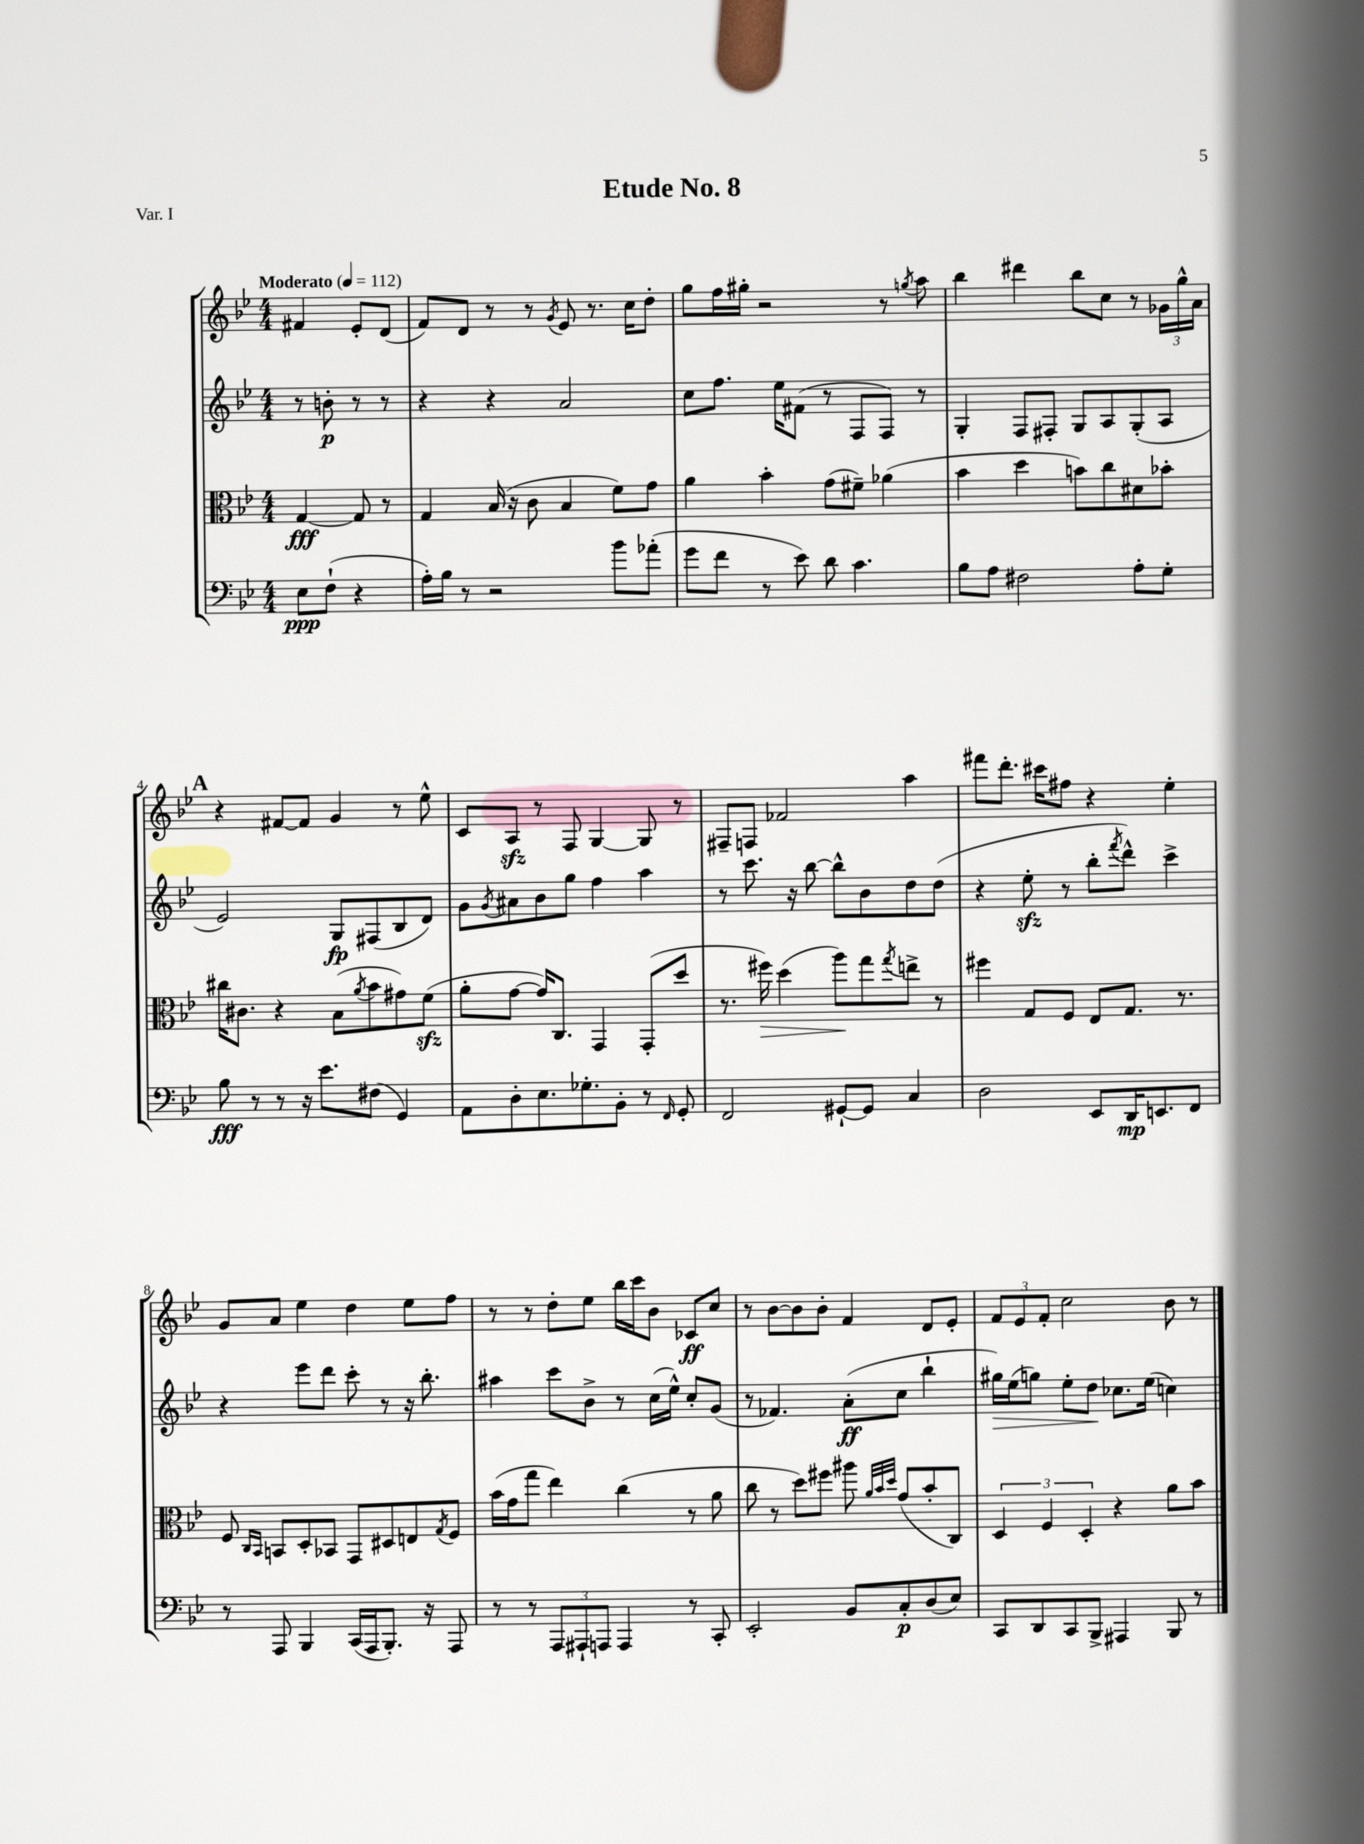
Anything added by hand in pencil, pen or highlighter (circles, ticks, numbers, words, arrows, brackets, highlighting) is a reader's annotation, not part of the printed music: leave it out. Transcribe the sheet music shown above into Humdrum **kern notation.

**kern	**dynam	**kern	**dynam	**kern	**dynam	**kern	**dynam
*part4	*part4	*part3	*part3	*part2	*part2	*part1	*part1
*staff4	*staff4	*staff3	*staff3	*staff2	*staff2	*staff1	*staff1
*clefF4	*	*clefC3	*	*clefG2	*	*clefG2	*
*k[b-e-]	*	*k[b-e-]	*	*k[b-e-]	*	*k[b-e-]	*
*M4/4	*	*M4/4	*	*M4/4	*	*M4/4	*
*MM112	*	*MM112	*	*MM112	*	*MM112	*
=	=	=	=	=	=	=	=
!	!	!	!	!	!	!LO:TX:a:B:t=Moderato	!
8E-\L	ppp	[4G/	fff	8r	.	4f#X/	.
(8F`\J	.	.	.	8bn'\	p	.	.
4r	.	8G/]	.	8r	.	8e-'/L	.
.	.	8r	.	8r	.	(8d/J	.
=1	=1	=1	=1	=1	=1	=1	=1
16A'\LL)	.	4G/	.	4r	.	8f/L)	.
16B-\JJ	.	.	.	.	.	.	.
8r	.	.	.	.	.	8d/J	.
2r	.	(16B-/	.	4r	.	8r	.
.	.	16r	.	.	.	.	.
.	.	8c\	.	.	.	8r	.
.	.	.	.	.	.	8qg/	.
.	.	4B-/	.	2a/	.	8e-/	.
.	.	.	.	.	.	8.r	.
8b-\L	.	8f\L)	.	.	.	.	.
.	.	.	.	.	.	16cc\KL	.
(8a-X'\J	.	8g\J	.	.	.	8dd'\J	.
=2	=2	=2	=2	=2	=2	=2	=2
8g\L	.	4a\	.	8cc\L	.	8gg\L	.
8f\J	.	.	.	8.ff\J	.	16ff\L	.
.	.	.	.	.	.	16gg#X'\JJ	.
8r	.	4b-'\	.	.	.	2r	.
.	.	.	.	16ee-\KL	.	.	.
8e-\)	.	.	.	(8f#X\J	.	.	.
8d\	.	(8g\L	.	8r	.	.	.
4.c\	.	8f#X~\J)	.	8F/L	.	.	.
.	.	(4a-X\	.	8F/J)	.	8r	.
.	.	.	.	.	.	8qggn/	.
.	.	.	.	8r	.	8aa\	.
=3	=3	=3	=3	=3	=3	=3	=3
8B-\L	.	4b-\	.	4G'/	.	4bb-\	.
8A\J	.	.	.	.	.	.	.
2F#X\	.	4dd\	.	8F/L	.	4ddd#X\	.
.	.	.	.	8F#X'/J	.	.	.
.	.	8bn\L)	.	8G/L	.	8bb-\L	.
.	.	8cc\	.	8A/	.	8cc\J	.
8A'\L	.	8d#X\	.	(8G'/	.	8r	.
8G'\J	.	8b-X'\J	.	8A/J	.	24g-X\LL	.
.	.	.	.	.	.	24gg^^\	.
.	.	.	.	.	.	24a\JJ	.
!!LO:LB:g=z
!!LO:REH:place=s1:t=A
=4	=4	=4	=4	=4	=4	=4	=4
8B-\	fff	16cc#X\KL	.	2e-/)	.	4r	.
.	.	8.c#X\J	.	.	.	.	.
8r	.	.	.	.	.	.	.
8r	.	4r	.	.	.	[8f#X/L	.
16r	.	.	.	.	.	8f#/J]	.
8.e-\L	.	.	.	.	.	.	.
.	.	(8B-\L	.	8G/L	fp	4g/	.
.	.	8qa/	.	.	.	.	.
(8F#X\J	.	8b-\	.	(8F#X/	.	.	.
4GG/)	.	8g#X\)	.	8B-/	.	8r	.
.	.	(8fzz\J	.	8d/J)	.	8ee-^^\	.
=5	=5	=5	=5	=5	=5	=5	=5
8AA\L	.	8a'\L	.	8g\L	.	8c/L	.
.	.	.	.	8qg/	.	.	.
8D'\	.	[8g\J	.	8a#X\	.	8Azz/J	.
8.E-\	.	16g/KL])	.	8b-\	.	8r	.
.	.	8.C/J	.	.	.	.	.
.	.	.	.	8gg\J	.	8F/	.
8.G-X'\	.	.	.	.	.	.	.
.	.	4GG/	.	4ff\	.	[4G/	.
8BB-'\J	.	.	.	.	.	.	.
8r	.	(8GG'/L	.	4aa\	.	8G/]	.
16qqFF/	.	.	.	.	.	.	.
8GG'/	.	8dd/J	.	.	.	8r	.
=6	=6	=6	=6	=6	=6	=6	=6
2FF/	.	8.r	.	8r	.	8F#X~/L	.
.	.	.	.	8.ccc\	.	8Fn/J	.
!	!	!	!LO:HP:b	!	!	!	!
.	.	16ff#X\)	>	.	.	.	.
.	.	(4dd\	.	.	.	2f-X/	.
.	.	.	.	16r	.	.	.
.	.	.	.	[8bb-\	.	.	.
[8GG#X`/L	.	8aa\L)	.	8bb-^^\L]	.	.	.
8GG#/J]	.	8gg\	]	8b-\	.	.	.
.	.	8qgg/	.	.	.	.	.
4C/	.	8een^\J	.	8dd\	.	4aa\	.
.	.	8r	.	(8dd\J	.	.	.
=7	=7	=7	=7	=7	=7	=7	=7
2D\	.	4ff#X\	.	4r	.	8fff#X\L	.
.	.	.	.	.	.	8.ddd'\J	.
.	.	8G/L	.	8ee-zz'\	.	.	.
.	.	.	.	.	.	16ccc#X\KL	.
.	.	8F/J	.	8r	.	8ff#X\J	.
8EE-/L	.	8E-/L	.	8bb-'\L	.	4r	.
.	.	.	.	8qfff/	.	.	.
16DD/K	mp	8.G/J	.	8ddd^^\J)	.	.	.
8.EEn/	.	.	.	.	.	.	.
.	.	.	.	4ccc^\	.	4ee-'\	.
.	.	8.r	.	.	.	.	.
8FF/J	.	.	.	.	.	.	.
!!LO:LB:g=z
=8	=8	=8	=8	=8	=8	=8	=8
8r	.	8F/	.	4r	.	8g/L	.
.	.	16qqC/LL	.	.	.	.	.
.	.	16qqBB-/JJ	.	.	.	.	.
8AAA/	.	8BBn/L	.	.	.	8a/J	.
4BBB-/	.	8D'/	.	8eee-\L	.	4ee-\	.
.	.	8BB-X/J	.	8ddd\J	.	.	.
(16CC/LL	.	8GG/L	.	8ccc'\	.	4dd\	.
16AAA/J	.	.	.	.	.	.	.
8.BBB-'/J)	.	8D#X/	.	8r	.	.	.
.	.	8En/	.	16r	.	8ee-\L	.
16r	.	.	.	8.bb-'\	.	.	.
.	.	8qG/	.	.	.	.	.
8AAA/	.	8F/J	.	.	.	8ff\J	.
=9	=9	=9	=9	=9	=9	=9	=9
8r	.	(16b-\LL	.	4aa#X\	.	8r	.
.	.	16g\J	.	.	.	.	.
8r	.	8gg\J	.	.	.	8r	.
12AAA/L	.	4ee-\)	.	8ccc\L	.	8dd'\L	.
12AAA#X`/	.	.	.	.	.	.	.
.	.	.	.	8b-^\J	.	8ee-\J	.
12AAAn/J	.	.	.	.	.	.	.
4AAA/	.	(4cc\	.	8r	.	16bb-\LL	.
.	.	.	.	.	.	16ccc\J	.
.	.	.	.	(16cc\LL	.	8b-\J	.
.	.	.	.	16ee-^^\JJ)	.	.	.
8r	.	8r	.	8cc'/L	.	8c-X/L	ff
8CC'/	.	8a\	.	(8g/J	.	8cc/J	.
=10	=10	=10	=10	=10	=10	=10	=10
2EE-'/	.	8cc\	.	8r	.	8r	.
.	.	8r	.	4.f-X/)	.	[8b-\L	.
.	.	8dd\L)	.	.	.	8b-\]	.
.	.	8ff#X\J	.	.	.	8b-'\J	.
8BB-/L	.	8aa#X\	.	(8a'\L	ff	4f/	.
.	.	32qqa/LLL	.	.	.	.	.
.	.	32qqb-/	.	.	.	.	.
.	.	32qqdd/JJJ	.	.	.	.	.
8C'/	p	(8g/L	.	8cc\J	.	.	.
(8D/	.	8b-'/	.	4bb-`\	.	8d/L	.
8E-/J)	.	8C/J)	.	.	.	8e-'/J	.
=11	=11	=11	=11	=11	=11	=11	=11
!	!	!	!	!	!LO:HP:b	!	!
8CC/L	.	6D/	.	16gg#X\LL)	>	12f/L	.
.	.	.	.	(16ee-\J	.	.	.
.	.	.	.	.	.	12e-/	.
8DD/	.	.	.	8ggn\J)	.	.	.
.	.	6F/	.	.	.	12f'/J	.
8CC/	.	.	.	8ee-'\L	.	2cc\	.
.	.	6D'/	.	.	.	.	.
8BBB-^/J	.	.	.	8dd\J	.	.	.
4AAA#X/	.	4r	.	8.cc-X\L	]	.	.
.	.	.	.	(16ee-\Jk	.	.	.
8BBB-/	.	8a\L	.	4ccn\)	.	8b-\	.
8r	.	8b-\J	.	.	.	8r	.
==	==	==	==	==	==	==	==
*-	*-	*-	*-	*-	*-	*-	*-
